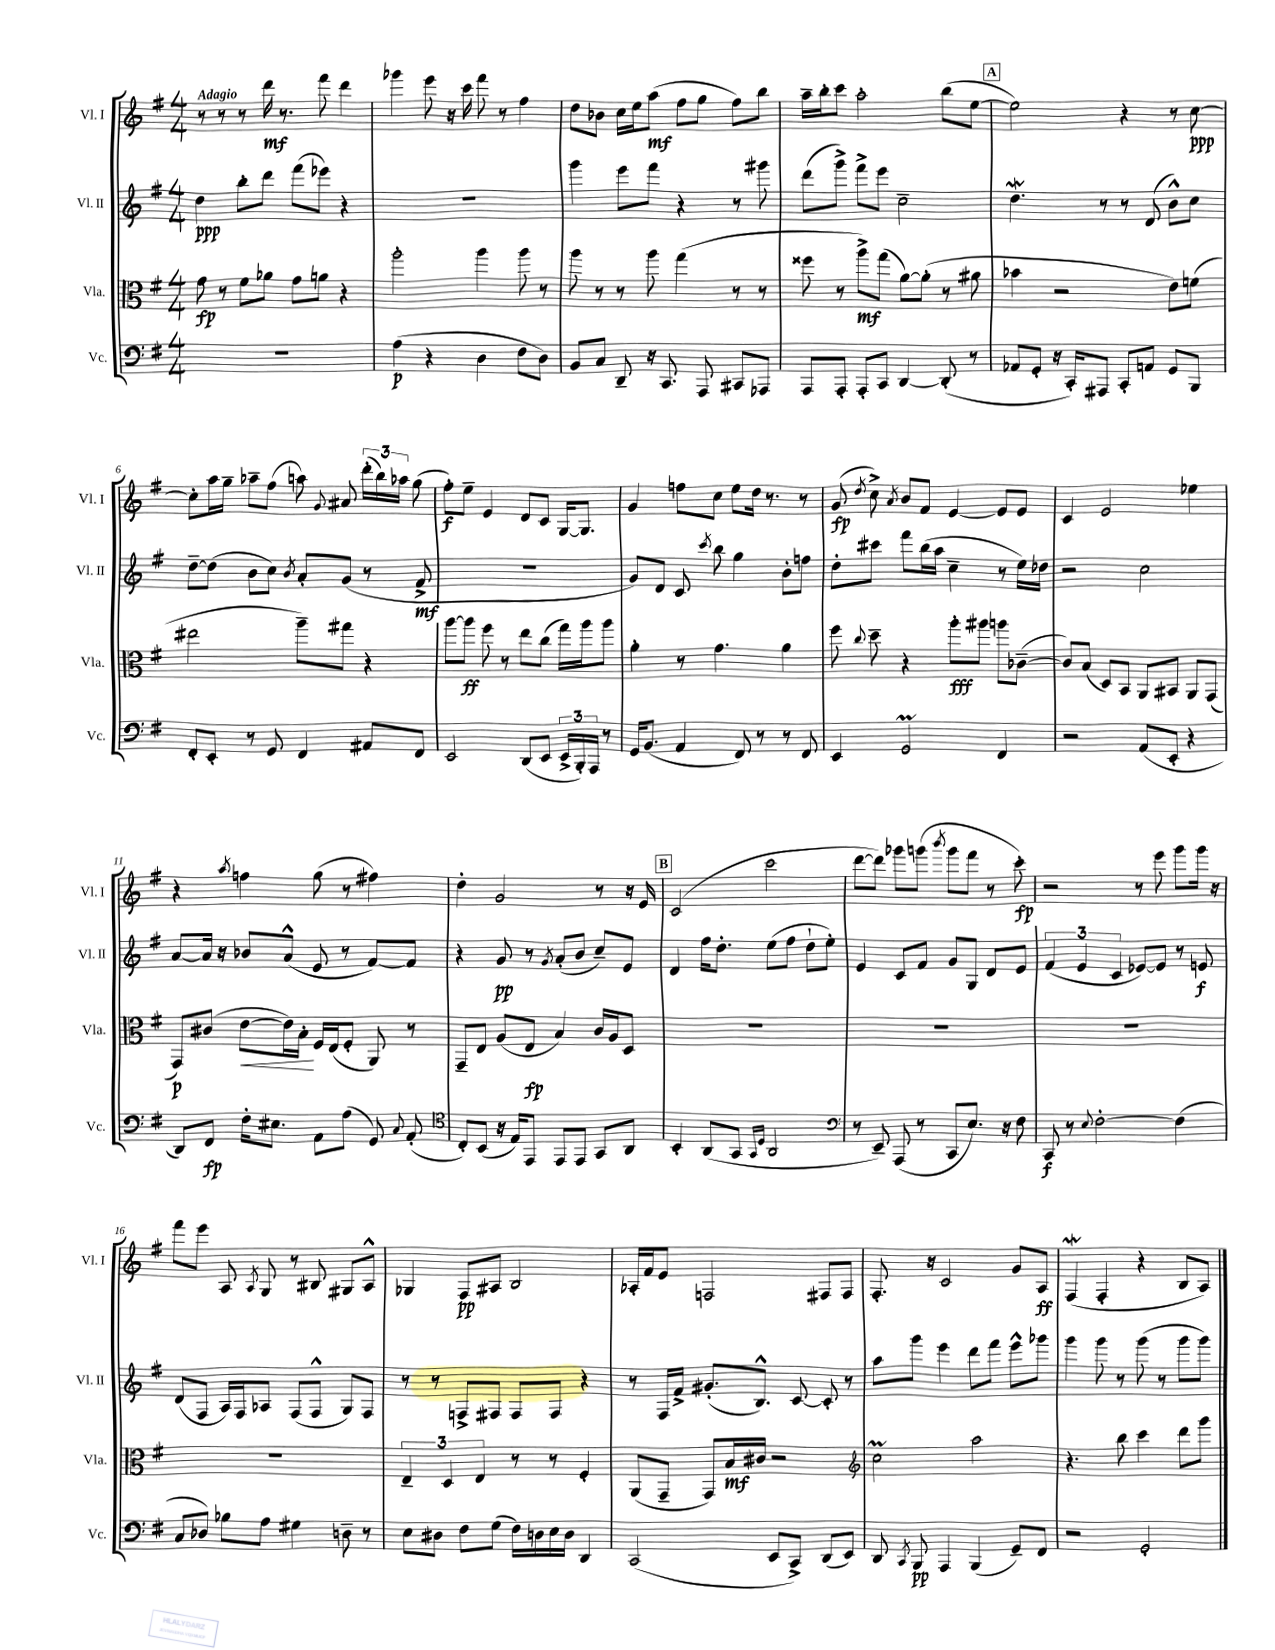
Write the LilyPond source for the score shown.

<<
\new StaffGroup <<
\new Staff = "s0" \with { instrumentName = "Vl. I" shortInstrumentName = "Vl. I" } {
    \clef treble \key g \major \numericTimeSignature \time 4/4 \tempo "Adagio"
    \autoBeamOff r8 r8 r8 d'''16\mf r8. fis'''8 d'''4 |
    ges'''4 e'''8 r16 c'''16 fis'''8 r8 fis''4 |
    d''8[ bes'8] c''16[ e''16 a''8]\mf( fis''8[ g''8] fis''8[) b''8] |
    a''16[-- b''16-. c'''8] a''2-. b''8[( e''8]~ |
    \mark \markup { \box "A" } e''2) r4 r8 c''8~\ppp |
    c''8[-. a''16 g''16]-- aes''8[-- fis''8]( a''8) \appoggiatura { g'8 } ais'8 \tuplet 3/2 { d'''16[-.( b''16) aes''16] } g''8( |
    fis''8[-.\f) e''8]-- e'4 d'8[ c'8] g16[~ g8.] |
    g'4 f''8[ c''8] e''8[ d''16] r8. r8 |
    g'8\fp( \acciaccatura { d''8 } c''8->) \acciaccatura { a'8 } b'8[ fis'8] e'4~ e'8[ e'8] |
    c'4 e'2 ees''4 |
    r4 \acciaccatura { a''8 } f''4 g''8( r8 fis''4) |
    d''4-. g'2 r8 r16 e'16 |
    \mark \markup { \box "B" } c'2( c'''2 |
    d'''8[~ d'''8]) ges'''8[ g'''8]( \acciaccatura { b'''8 } g'''8[ fis'''8] r8 c'''8-.\fp) |
    r2 r8 e'''8 g'''8[ g'''16] r16 |
    fis'''8[ e'''8] a8 \acciaccatura { a8 } g8 r8 bis8 gis8[ a8]-^ |
    ges4 fis8[\pp ais8] b2 |
    aes16[-. fis'16 e'8] f2 fis8[ fis8] |
    fis8.-. r16 c'2 g'8[ a8]\ff |
    fis4\mordent( fis4-. r4 b8[ a8]) \bar "|." |
}
\new Staff = "s1" \with { instrumentName = "Vl. II" shortInstrumentName = "Vl. II" } {
    \clef treble \key g \major \numericTimeSignature \time 4/4
    \autoBeamOff d''4\ppp b''8[-. d'''8] fis'''8[( ees'''8]) r4 |
    R1 |
    g'''4 e'''8[ fis'''8] r4 r8 gis'''8 |
    d'''8[( g'''8]->) fis'''8[-> e'''8] c''2-- |
    \mark \markup { \box "A" } d''4.\mordent r8 r8 d'8( b'8[-^) c''8] |
    d''8[~-- d''8]( b'8[ c''8]) \acciaccatura { b'8 } a'8[-. g'8]( r8 fis'8->\mf |
    R1 |
    g'8[) d'8] c'8 \acciaccatura { c'''8 } b''8 g''4 b'8[-. f''8] |
    d''8[-. cis'''8] fis'''8[ b''16( a''16] c''4-- r8 e''16[) des''16] |
    r2 c''2 |
    a'8[~ a'16] r16 bes'8[ a'8]-^( e'8 r8 fis'8[~) fis'8] |
    r4 g'8\pp r8 \acciaccatura { g'8 } a'8[-.( b'8] c''8[--) e'8] |
    \mark \markup { \box "B" } d'4 fis''16[ d''8.]-. e''8[( fis''8] d''8[-! e''8]-.) |
    e'4 c'8[ fis'8] g'8[ g8] d'8[ e'8] |
    \tuplet 3/2 { fis'4( e'4 c'4 } ees'8[~) ees'8] r8 e'8\f |
    d'8[( fis8] a16[) fis16 aes8] fis8[( fis8]-^ g8[) fis8] |
    r8 r8 f8[-> fis8] fis8[ fis8] r4 |
    r8 fis16[ fis'16]-> gis'8.[-.( b8.]-^) c'8~ c'8-. r8 |
    a''8[ g'''8] e'''4 d'''8[ fis'''8] e'''8[-^ ges'''8] |
    g'''4 g'''8 r8 g'''8( r8 g'''8[ g'''8]) \bar "|." |
}
\new Staff = "s2" \with { instrumentName = "Vla." shortInstrumentName = "Vla." } {
    \clef alto \key g \major \numericTimeSignature \time 4/4
    \autoBeamOff g'8\fp r8 fis'8[ aes'8] g'8[ a'8] r4 |
    a''2-. a''4 a''8 r8 |
    a''8 r8 r8 a''8 g''4( r8 r8 |
    fisis''8 r8 a''8[->\mf) g''8]( a'8[~) a'8]-.( r8 ais'8 |
    \mark \markup { \box "A" } bes'4 r2 e'8[) f'8]( |
    eis''2 a''8[--) gis''8] r4 |
    a''8[~ a''8]\ff fis''8 r8 e''8[ c''8]( g''16[) a''16 a''8] |
    a'4-. r8 g'4. a'4 |
    fis''8 \appoggiatura { c''8 } d''8-- r4 a''8[-.\fff ais''8] a''8[ ces'8]~--( |
    ces'8[) b8]( d8[) b,8] a,8[ bis,8] a,8[ g,8]( |
    g,8[\p) cis'8]( e'8[~\< e'16) b16]-.\! fis16[ e16( fis8]-. a,8) r8 |
    g,8[-- e8] a8[( e8]\fp b4) c'16[ a16 d8] |
    \mark \markup { \box "B" } R1 |
    R1 |
    R1 |
    R1 |
    \tuplet 3/2 { e4-- d4 e4 } r8 r8 fis4-. |
    a,8[( g,8]-- g,8[) b16\mf cis'16] r2 |
    \clef treble c''2\prall a''2 |
    r4. b''8 c'''4 d'''8[ g'''8] \bar "|." |
}
\new Staff = "s3" \with { instrumentName = "Vc." shortInstrumentName = "Vc." } {
    \clef bass \key g \major \numericTimeSignature \time 4/4
    \autoBeamOff R1 |
    a4\p( r4 d4 fis8[ d8]) |
    b,8[ c8] d,8-- r16 c,8. a,,8 cis,8[ aes,,8] |
    a,,8[ a,,8]-. a,,8[-. c,8] d,4~ d,8-.( r8 |
    \mark \markup { \box "A" } aes,8[ g,8]-. r16 c,16[-.) ais,,8] c,8[-. a,8] g,8[ b,,8] |
    fis,8[-. e,8]-. r8 g,8 fis,4 ais,8[ fis,8] |
    e,2 d,8[( e,8] \tuplet 3/2 { e,16[-> b,,16-.) a,,16] } r8 |
    g,16[ b,8.]( a,4 fis,8) r8 r8 fis,8 |
    e,4 g,2\prall fis,4 |
    r2 a,8[( e,8]-. r4 |
    d,8[) fis,8]\fp fis16[-. eis8.] a,8[ a8]( g,8) \appoggiatura { c8 } a,8-.( |
    \clef tenor c8[-.) b,8]( r16 e16[) e,8] e,8[ e,8] g,8[ a,8] |
    \mark \markup { \box "B" } b,4-. a,8[( g,8] \grace { g,16[ d16] } a,2 |
    \clef bass r8 e,8--) a,,8( r8 c,8[ e8.]) r16 fis8 |
    c,8\f r8 \appoggiatura { e8 } fis2~-. fis4( |
    c8[ des8]) bes8[ a8] gis4 d8-- r8 |
    e8[ dis8] fis8[ g8]( fis16[) d16 e16 d16] d,4 |
    c,2( e,8[ c,8]->) d,8[( e,8]) |
    d,8 \acciaccatura { c,8 } b,,8\pp a,,4 b,,4( g,8[--) fis,8] |
    r2 g,2-. \bar "|." |
}
>>
>>
